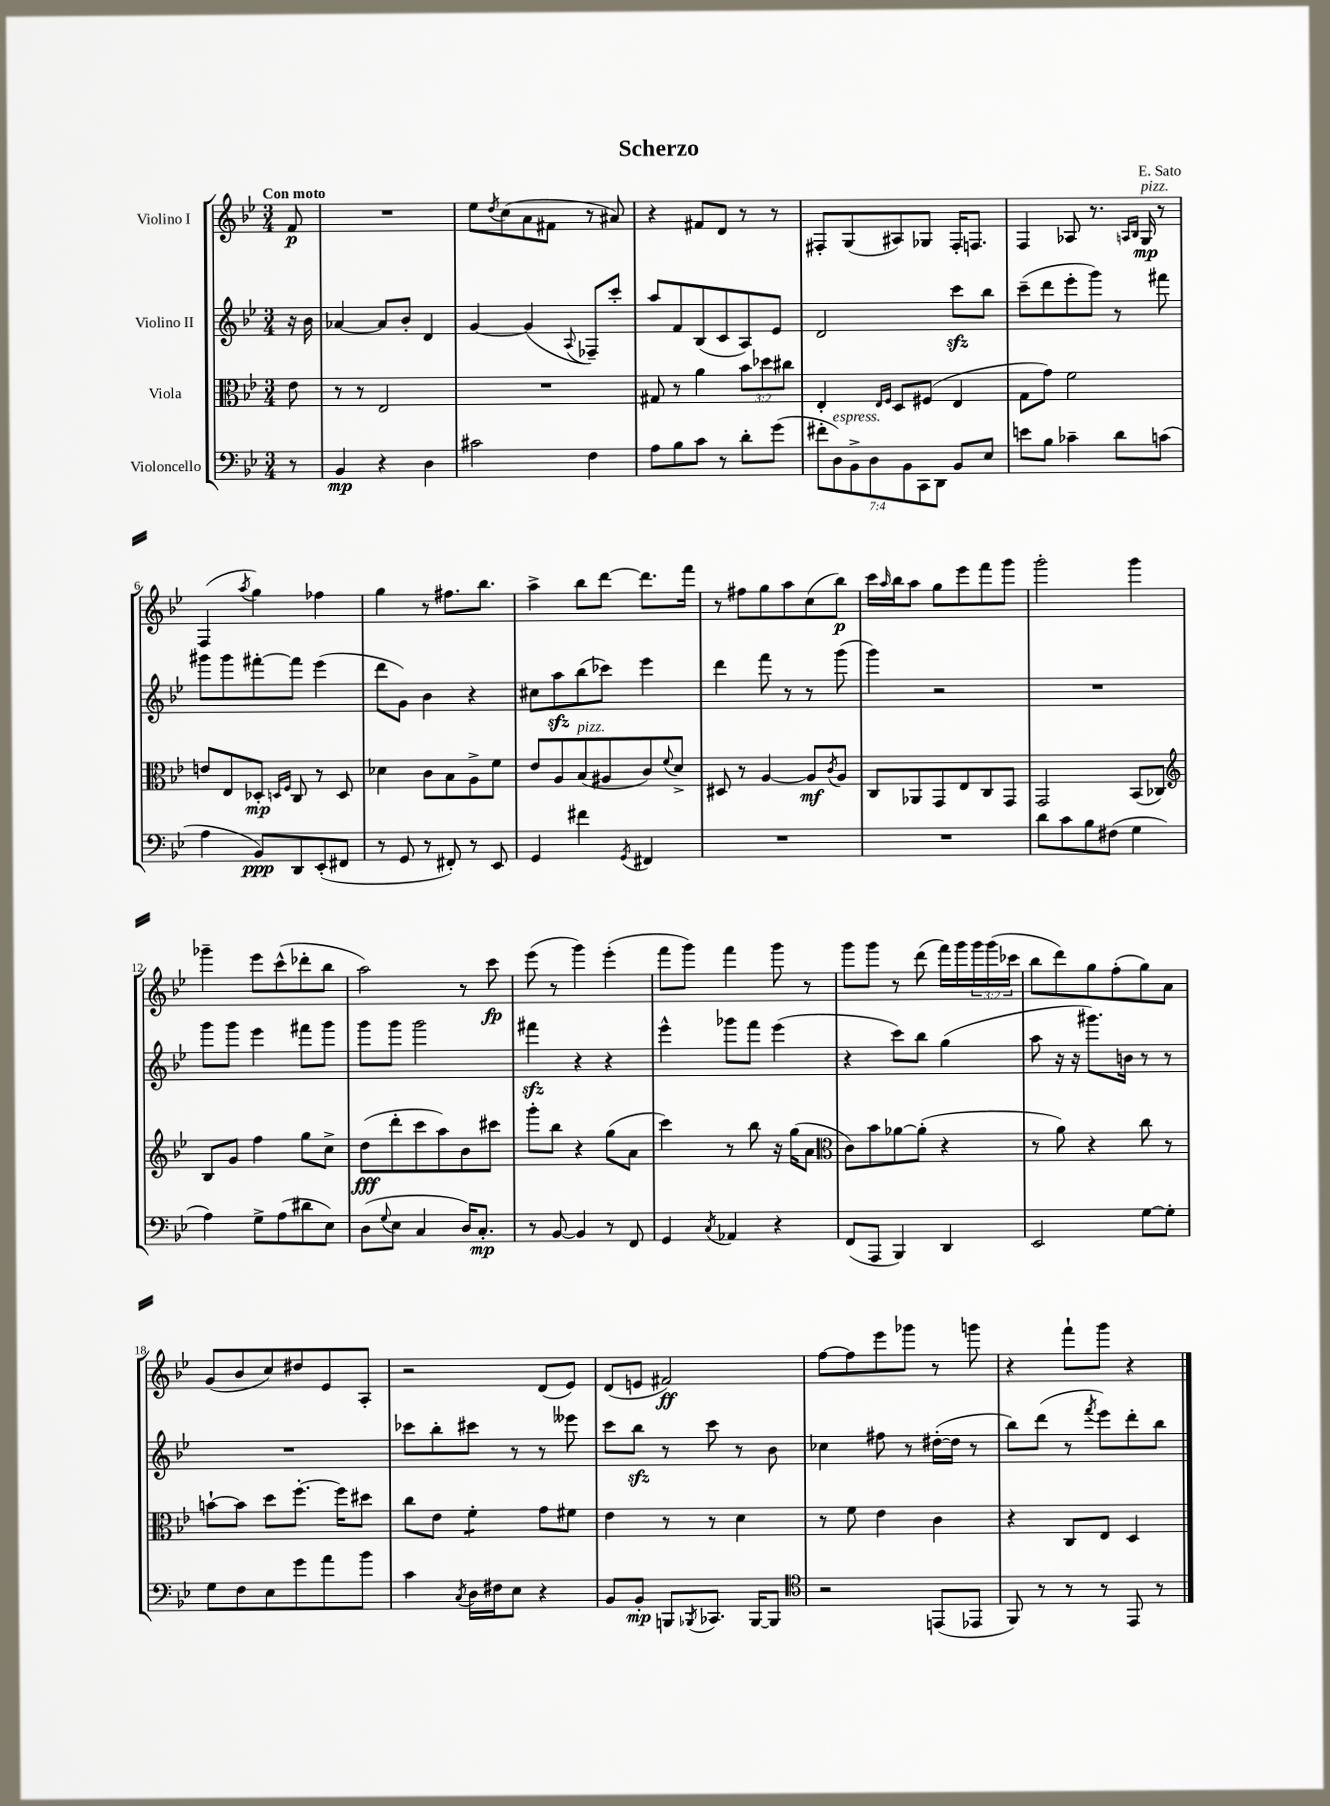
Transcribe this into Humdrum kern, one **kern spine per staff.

**kern	**kern	**kern	**kern
*staff4	*staff3	*staff2	*staff1
*clefF4	*clefC3	*clefG2	*clefG2
*k[b-e-]	*k[b-e-]	*k[b-e-]	*k[b-e-]
*M3/4	*M3/4	*M3/4	*M3/4
8r	8e-\	16r	8f/
.	.	16b-\	.
=	=	=	=
4BB-/	8r	[4a-/	2.r
.	8r	.	.
4r	2E-/	8a-/]L	.
.	.	8b-'/J	.
4D\	.	4d/	.
=	=	=	=
2c#\	2.r	[4g/	8ee-\L
.	.	.	8qdd/
.	.	.	(8cc\
.	.	(4g/]	8a\
.	.	.	8f#\J
.	.	8qqA/	.
4F\	.	8F-~/L)	8r
.	.	8ccc'/J	8a#/)
=	=	=	=
8A\L	8G#/	8aa/L	4r
8B-\	8r	8f/	.
8c\J	4a\	(8B-/	8f#/L
8r	.	8c/	8d/J
8d'\L	12b-\L	8A/)	8r
.	12dd-\	.	.
(8g\J	.	8e-/J	8r
.	12cc#\J	.	.
=	=	=	=
14f#'\L	4E-'/	2d/	8F#'/L
14D\)	.	.	.
.	.	.	(8G/
14BB-^\	.	.	.
14D\	.	.	.
.	16qqE-/LL	.	.
.	16qqF/JJ	.	.
.	8D/L	.	8A#/)
14BB-\	.	.	.
14CC\	.	.	.
.	(8F#/J	.	8G-/J
14DD\J	.	.	.
8BB-/L	4E-/	8ccc\L	16F#'/LK
.	.	.	8.F/J
8E-/J	.	8bb-\J	.
=	=	=	=
8e\L	8G\L	(8ccc~\L	4F/
8B-\J	8g\J)	8ddd\	.
4c-~\	2f\	8eee-'\	8A-/
.	.	8ggg\J)	8.r
8d\L	.	8r	.
.	.	.	16qqA/LL
.	.	.	16qqB-/JJ
.	.	.	16G/
(8c\J	.	8fff#\	8r
=	=	=	=
4A\	8e/L	8ggg#\L	(4F/
.	8E-/	8ggg#\	.
.	.	.	8qaa/
8BB-/L)	8D-'/J	[8fff#'\	4gg\)
.	16qqD/LL	.	.
.	16qqF/JJ	.	.
8DD/	8C/	8fff#\]J	.
(8EE-'/	8r	(4eee-\	4ff-\
8FF#/J	8D/	.	.
=	=	=	=
8r	4d-\	8ddd\L	4gg\
8GG/	.	8g\J)	.
8r	8c\L	4b-\	8r
8FF#'/)	8B-\	.	8.ff#\L
8r	8A^\	4r	.
.	.	.	8.bb-\J
8EE-/	8f\J	.	.
=	=	=	=
4GG/	8e-/L	8cc#\L	4aa^\
.	8A/	8aa\	.
4f#\	(8B-/	(8bb-\	8bb-\L
.	8A#/	8ccc-\J)	[8ddd\J
8qGG/	.	.	.
4FF#/	8c/)	4eee-\	8.ddd\]L
.	8qqf/	.	.
.	8d^/J	.	.
.	.	.	16fff\Jk
=	=	=	=
2.r	8D#/	4ddd\	8r
.	8r	.	8ff#\L
.	[4A/	8fff\	8gg\
.	.	8r	8aa\
.	8A/]L	8r	(8cc\
.	8qc/	.	.
.	8A/J	(8ggg\	8bb-\J)
=	=	=	=
2.r	8C/L	4ggg\)	16ccc\LL
.	.	.	16qqaa/
.	.	.	16bb-\J
.	8AA-/	.	8aa\J
.	8GG/	2r	8gg\L
.	8E-/	.	8eee-\
.	8C/	.	8fff\
.	8GG/J	.	8ggg\J
=	=	=	=
8d\L	2GG/	2.r	2ggg'\
8c\	.	.	.
8B-\	.	.	.
(8F#\J	.	.	.
4G\	(8BB-/L	.	4ggg\
.	8C-/J)	.	.
=	=	=	=
*	*clefG2	*	*
4A\)	8B-/L	8ggg\L	4ggg-~\
.	8g/J	8ggg\J	.
8G^\L	4ff\	4eee-\	8eee-\L
(8A\	.	.	(8ccc^^\
8d#\	8gg\L	8fff#\L	8ddd-'\
8E-\J)	8cc^\J	8ggg\J	8bb-\J
=	=	=	=
(8D\L	(8dd\L	8ggg\L	2aa\)
8qqG/	.	.	.
8E-\J	8ddd'\	8ggg\J	.
4C/	8ccc\	2ggg\	.
.	8aa\)	.	.
16D/LK)	8b-\	.	8r
8.C'/J	.	.	.
.	8ccc#\J	.	8ccc\
=	=	=	=
8r	8ggg'\L	4fff#\	(8eee-\
[8BB-/	8bb-\J	.	8r
4BB-/]	4r	4r	4ggg\)
8r	(8gg\L	4r	(4eee-'\
8FF/	8a\J	.	.
=	=	=	=
4GG/	4ccc\)	4eee-^^\	8fff\L
.	.	.	8ggg\J)
8qC/	.	.	.
4AA-/	8r	8ggg-\L	4fff\
.	8bb-\	8fff\J	.
4r	16r	(4eee-\	8ggg\
.	(16gg\LK	.	.
.	8a\J	.	8r
=	=	=	=
*	*clefC3	*	*
(8FF/L	8c\L)	4r	8ggg\L
8AAA/J	8b-\	.	8ggg\J
4BBB-/)	[8a-\	8ccc\L)	8r
.	(8a-'\]J	8bb-\J	(8ddd\
4DD/	4r	(4gg\	16fff\LL)
.	.	.	16ggg\
.	.	.	24ggg\
.	.	.	(24ggg\
.	.	.	24ccc-\JJ
=	=	=	=
2EE-/	8r	8aa\	8bb-\L
.	8a\)	16r	8ddd\)
.	.	16r	.
.	4r	8.ggg#\L)	8gg\
.	.	.	(8ff'\
.	.	16b\Jk	.
[8G\L	8cc\	8r	8gg\)
8G'\]J	8r	8r	8a\J
=	=	=	=
8G\L	[8b`\L	2.r	(8g/L
8F\	8b\]J	.	8b-/
8E-\	8dd\L	.	8cc/)
8g\	[8.ff'\J	.	8dd#/
8a\	.	.	8e-/
.	16ff\]LK	.	.
8b-\J	8dd#\J	.	8A'/J
=	=	=	=
4c\	8cc\L	8ccc-\L	2r
.	8e-\J	8bb-'\	.
8qC/	.	.	.
16D\LL	4f'\	8ccc#\J	.
16F#\J	.	.	.
8E-\J	.	8r	.
4r	8g\L	8r	(8d/L
.	8f#\J	8eee--\	8e-/J)
=	=	=	=
8BB-/L	4e-\	8ccc\L	(8d/L
8BB-'/J	.	8bb-\J	8e/J
8BBB/L	8r	8r	2f#/)
8qBBB-/	.	.	.
8.CC-/J	8r	8ccc\	.
.	4d\	8r	.
[16BBB-/LK	.	.	.
8BBB-/]J	.	8b-\	.
=	=	=	=
*clefC4	*	*	*
2r	8r	4cc-\	[8ff\L
.	8f\	.	8ff\]
.	4e-\	8ff#\	8eee-\
.	.	8r	8ggg-\J
(8EE/L	4c\	([16dd#'\LL	8r
.	.	16dd#\]JJ	.
8EE-/J	.	8r	8ggg\
=	=	=	=
8FF/)	4r	8bb-\L)	4r
8r	.	(8ddd\J	.
8r	8C/L	8r	8fff`\L
.	.	8qfff/	.
8r	8E-/J	8eee-\L)	8ggg\J
8EE-/	4D/	8ddd'\	4r
8r	.	8bb-\J	.
==	==	==	==
*-	*-	*-	*-
